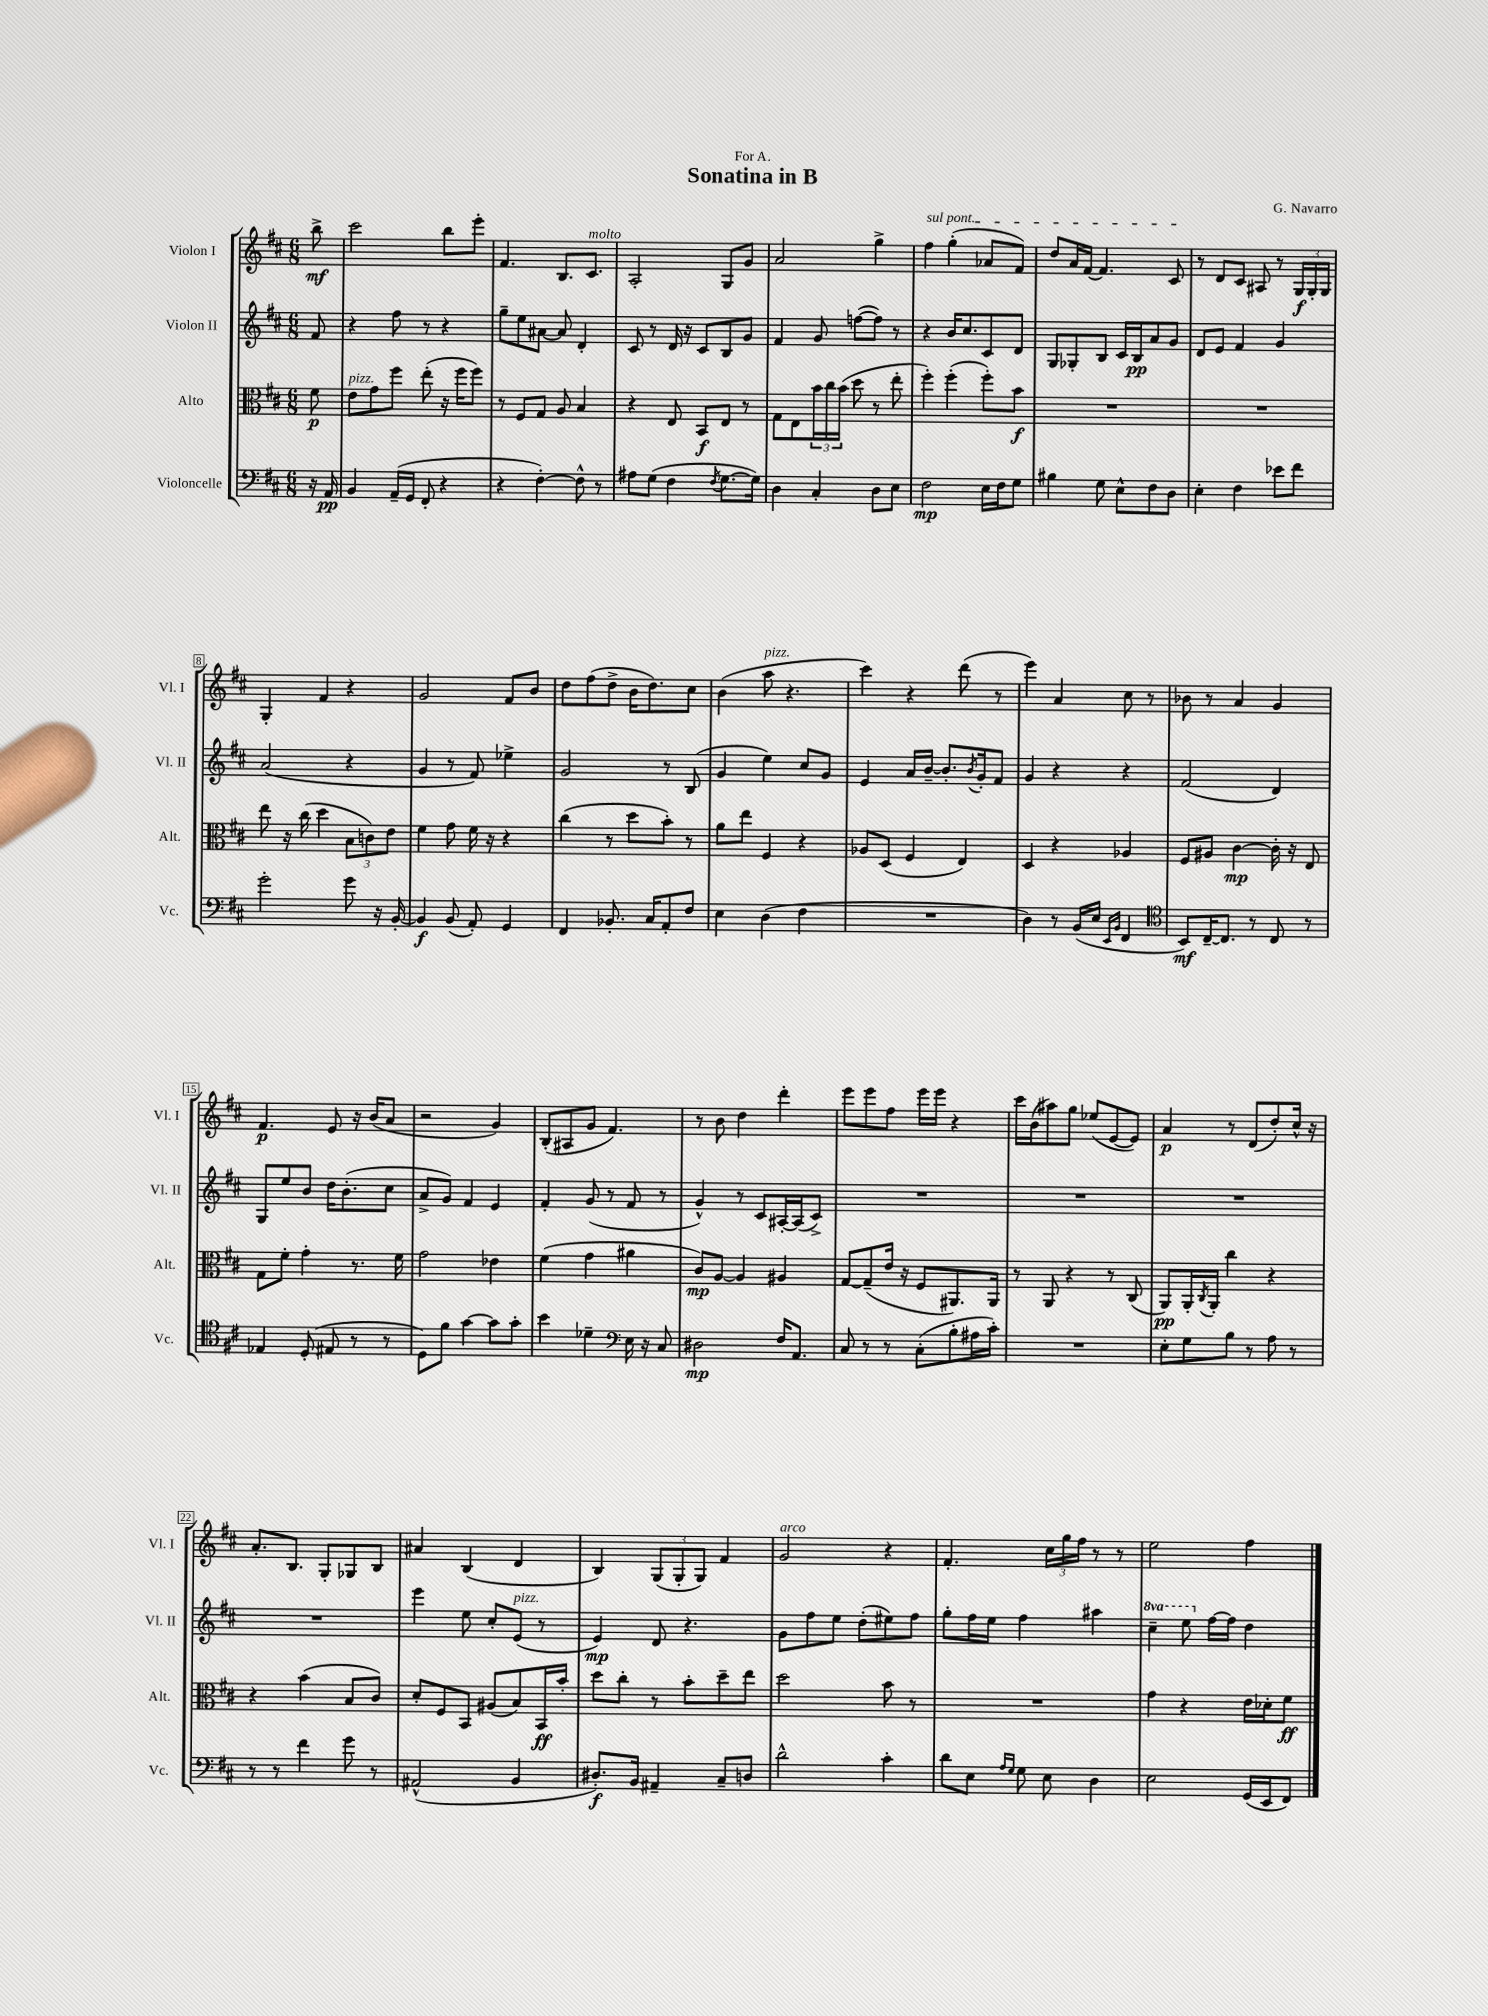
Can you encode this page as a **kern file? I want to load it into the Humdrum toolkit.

**kern	**dynam	**kern	**dynam	**kern	**dynam	**kern	**dynam
*part4	*part4	*part3	*part3	*part2	*part2	*part1	*part1
*staff4	*staff4	*staff3	*staff3	*staff2	*staff2	*staff1	*staff1
*I"Violoncelle	*	*I"Alto	*	*I"Violon II	*	*I"Violon I	*
*I'Vc.	*	*I'Alt.	*	*I'Vl. II	*	*I'Vl. I	*
*clefF4	*	*clefC3	*	*clefG2	*	*clefG2	*
*k[f#c#]	*	*k[f#c#]	*	*k[f#c#]	*	*k[f#c#]	*
*M6/8	*	*M6/8	*	*M6/8	*	*M6/8	*
=	=	=	=	=	=	=	=
16r	.	8f#\	p	8f#/	.	8bb^\	mf
16AA/	pp	.	.	.	.	.	.
=1	=1	=1	=1	=1	=1	=1	=1
!	!	!LO:TX:a:i:t=pizz.	!	!	!	!	!
4BB/	.	8e\L	.	4r	.	2ccc#\	.
.	.	8g\	.	.	.	.	.
(16AA~/LL	.	8ff#\J	.	8ff#\	.	.	.
16GG/JJ	.	.	.	.	.	.	.
8FF#'/	.	(8ee'\	.	8r	.	.	.
4r	.	16r	.	4r	.	8bb\L	.
.	.	16ff#\KL	.	.	.	.	.
.	.	8ff#\J)	.	.	.	8eee'\J	.
=2	=2	=2	=2	=2	=2	=2	=2
4r	.	8r	.	8gg~\L	.	4.f#/	.
.	.	8F#/L	.	8ee\	.	.	.
[4F#'\)	.	8G/J	.	[8a#X\J	.	.	.
.	.	8A/	.	8a#/]	.	8.B/L	.
8F#^^\]	.	4B/	.	4d'/	.	.	.
!	!	!	!	!	!	!LO:TX:a:i:t=molto	!
.	.	.	.	.	.	8.c#/J	.
8r	.	.	.	.	.	.	.
=3	=3	=3	=3	=3	=3	=3	=3
8A#X\L	.	4r	.	8c#/	.	2A'/	.
(8G\J	.	.	.	8r	.	.	.
4F#\	.	8E/	.	16d/	.	.	.
.	.	.	.	16r	.	.	.
.	.	8BB/L	f	8c#/L	.	.	.
8qF#/	.	.	.	.	.	.	.
[8.G\L	.	8E/J	.	8B/	.	8G/L	.
.	.	8r	.	8g/J	.	8g/J	.
16G\Jk])	.	.	.	.	.	.	.
=4	=4	=4	=4	=4	=4	=4	=4
4D\	.	8G\L	.	4f#/	.	2a/	.
.	.	8E\	.	.	.	.	.
4C#'/	.	24b\L	.	8g/	.	.	.
.	.	24cc#\	.	.	.	.	.
.	.	(24b\JJ	.	.	.	.	.
.	.	8dd\	.	([8ffn\L	.	.	.
8D\L	.	8r	.	8ff\J])	.	4gg^\	.
8E\J	.	8ee'\	.	8r	.	.	.
=5	=5	=5	=5	=5	=5	=5	=5
!	!	!	!	!	!	!LO:TX:a:i:t=sul pont.	!
2F#\	mp	4ff#'\)	.	4r	.	4ff#\	.
.	.	(4ff#'\	.	16b/KL	.	(4gg'\	.
.	.	.	.	8.cc#/	.	.	.
16E\LL	.	8ff#'\L)	.	8c#/	.	8a-X/L	.
16F#\J	.	.	.	.	.	.	.
8G\J	.	8b\J	f	8d/J	.	8f#/J)	.
=6	=6	=6	=6	=6	=6	=6	=6
4B#X\	.	2.r	.	8G/L	.	8dd/L	.
.	.	.	.	8G-X'/	.	16a/L	.
.	.	.	.	.	.	[16f#/JJ	.
8G\	.	.	.	8B/J	.	4.f#/]	.
8E^^\L	.	.	.	16c#/LL	.	.	.
.	.	.	.	16B/J	pp	.	.
8F#\	.	.	.	8a/	.	.	.
8D\J	.	.	.	8g/J	.	8c#/	.
=7	=7	=7	=7	=7	=7	=7	=7
4E'\	.	2.r	.	8d/L	.	8r	.
.	.	.	.	8e/J	.	8d/L	.
4F#\	.	.	.	4f#/	.	8c#/J	.
.	.	.	.	.	.	8A#X/	.
8e-X\L	.	.	.	4g/	.	8r	.
8f#\J	.	.	.	.	.	24G/LL	f
.	.	.	.	.	.	24G'/	.
.	.	.	.	.	.	24G/JJ	.
!!LO:LB:g=z
=8	=8	=8	=8	=8	=8	=8	=8
2g'\	.	8ee\	.	(2a/	.	4G'/	.
.	.	16r	.	.	.	.	.
.	.	(16cc#\	.	.	.	.	.
.	.	4dd\	.	.	.	4f#/	.
8g\	.	12B\L	.	4r	.	4r	.
.	.	12cn\)	.	.	.	.	.
16r	.	.	.	.	.	.	.
.	.	12e\J	.	.	.	.	.
[16BB'/	.	.	.	.	.	.	.
=9	=9	=9	=9	=9	=9	=9	=9
4BB/]	f	4f#\	.	4g/	.	2g/	.
(8BB/	.	8g\	.	8r	.	.	.
8AA'/)	.	16f#\	.	8f#/)	.	.	.
.	.	16r	.	.	.	.	.
4GG/	.	4r	.	4ee-X^\	.	8f#/L	.
.	.	.	.	.	.	8b/J	.
=10	=10	=10	=10	=10	=10	=10	=10
4FF#/	.	(4cc#\	.	2g/	.	8dd\L	.
.	.	.	.	.	.	(8ff#\	.
8.BB-X'/	.	8r	.	.	.	8dd^\J	.
.	.	8dd\L	.	.	.	16b\KL	.
16C#/KL	.	.	.	.	.	8.dd\)	.
8AA'/	.	8b'\J)	.	8r	.	.	.
8F#/J	.	8r	.	(8B/	.	8cc#\J	.
=11	=11	=11	=11	=11	=11	=11	=11
4E\	.	8a\L	.	4g/	.	(4b\	.
.	.	8ee\J	.	.	.	.	.
!	!	!	!	!	!	!LO:TX:a:i:t=pizz.	!
(4D\	.	4F#/	.	4ee\)	.	8aa\	.
.	.	.	.	.	.	4.r	.
4F#\	.	4r	.	8cc#/L	.	.	.
.	.	.	.	8g/J	.	.	.
=12	=12	=12	=12	=12	=12	=12	=12
2.r	.	8A-X/L	.	4e/	.	4ccc#\)	.
.	.	(8D/J	.	.	.	.	.
.	.	4F#/	.	16a/LL	.	4r	.
.	.	.	.	[16b~/JJ	.	.	.
.	.	.	.	8.b'/L]	.	.	.
.	.	4E/)	.	.	.	(8ddd\	.
.	.	.	.	8qb/	.	.	.
.	.	.	.	16g'/k	.	.	.
.	.	.	.	8f#/J	.	8r	.
=13	=13	=13	=13	=13	=13	=13	=13
4D\)	.	4D/	.	4g/	.	4eee\)	.
8r	.	4r	.	4r	.	4a/	.
(16BB/LL	.	.	.	.	.	.	.
16E/JJ	.	.	.	.	.	.	.
16qqEE/LL	.	.	.	.	.	.	.
16qqBB/JJ	.	.	.	.	.	.	.
4FF#/	.	4A-X/	.	4r	.	8cc#\	.
.	.	.	.	.	.	8r	.
=14	=14	=14	=14	=14	=14	=14	=14
*clefC4	*	*	*	*	*	*	*
8BB/L)	mf	8F#/L	.	(2f#/	.	8b-X\	.
[16C#~/K	.	8A#X/J	.	.	.	8r	.
8.C#/J]	.	.	.	.	.	.	.
.	.	[4c#\	mp	.	.	4a/	.
8r	.	.	.	.	.	.	.
8C#/	.	16c#'\]	.	4d/)	.	4g/	.
.	.	16r	.	.	.	.	.
8r	.	8E/	.	.	.	.	.
!!LO:LB:g=z
=15	=15	=15	=15	=15	=15	=15	=15
4E-X/	.	8G\L	.	8G/L	.	4.f#/	p
.	.	8f#'\J	.	8ee/	.	.	.
(8D'/	.	4g'\	.	8b/J	.	.	.
8E#X/	.	.	.	16dd\KL	.	8e/	.
.	.	.	.	(8.b'\	.	.	.
8r	.	8.r	.	.	.	16r	.
.	.	.	.	.	.	(16b/KL	.
8r	.	.	.	8cc#\J	.	8a/J	.
.	.	16f#\	.	.	.	.	.
=16	=16	=16	=16	=16	=16	=16	=16
8D\L)	.	2g\	.	8a^/L	.	2r	.
8f#\J	.	.	.	8g/J)	.	.	.
[4g\	.	.	.	4f#/	.	.	.
8g\L]	.	4e-X\	.	4e/	.	4g/)	.
8g'\J	.	.	.	.	.	.	.
=17	=17	=17	=17	=17	=17	=17	=17
4b\	.	(4f#\	.	4f#'/	.	(8B'/L	.
.	.	.	.	.	.	8A#X/	.
4d-X~\	.	4g\	.	(8g/	.	8g/J	.
.	.	.	.	8r	.	4.f#/)	.
*clefF4	*	*	*	*	*	*	*
16E\	.	4a#X\	.	8f#/	.	.	.
16r	.	.	.	.	.	.	.
8C#/	.	.	.	8r	.	.	.
=18	=18	=18	=18	=18	=18	=18	=18
2D#X\	mp	8c#/L)	mp	4g^^/)	.	8r	.
.	.	[8A/J	.	.	.	8b\	.
.	.	4A/]	.	8r	.	4dd\	.
.	.	.	.	8c#/L	.	.	.
16F#/KL	.	4A#X/	.	[16A#X'/L	.	4ddd'\	.
8.AA/J	.	.	.	(16A#/J]	.	.	.
.	.	.	.	8c#^/J)	.	.	.
=19	=19	=19	=19	=19	=19	=19	=19
8C#/	.	[8G/L	.	2.r	.	8eee\L	.
8r	.	(8G~/]	.	.	.	8eee\	.
8r	.	16e/Jk	.	.	.	8ff#\J	.
.	.	16r	.	.	.	.	.
(8C#'\L	.	8F#/L	.	.	.	16eee\LL	.
.	.	.	.	.	.	16eee\JJ	.
8B'\	.	8.AA#X/)	.	.	.	4r	.
16A#X\L	.	.	.	.	.	.	.
16c#'\JJ)	.	16AA#/Jk	.	.	.	.	.
=20	=20	=20	=20	=20	=20	=20	=20
2.r	.	8r	.	2.r	.	16ccc#\LL	.
.	.	.	.	.	.	(16b\J	.
.	.	8AA/	.	.	.	8aa#X\)	.
.	.	4r	.	.	.	8gg\J	.
.	.	.	.	.	.	(8ee-X/L	.
.	.	8r	.	.	.	[8e/	.
.	.	(8C#/	.	.	.	8e/J])	.
=21	=21	=21	=21	=21	=21	=21	=21
8E'\L	.	8AA/L)	pp	2.r	.	4a/	p
8G\	.	16AA'/L	.	.	.	.	.
.	.	8qC#/	.	.	.	.	.
.	.	16AA'/JJ	.	.	.	.	.
8B\J	.	4cc#\	.	.	.	8r	.
8r	.	.	.	.	.	(8d/L	.
8A\	.	4r	.	.	.	8dd'/)	.
8r	.	.	.	.	.	16cc#^^/Jk	.
.	.	.	.	.	.	16r	.
!!LO:LB:g=z
=22	=22	=22	=22	=22	=22	=22	=22
8r	.	4r	.	2.r	.	8.a'/L	.
8r	.	.	.	.	.	.	.
.	.	.	.	.	.	8.B/J	.
4f#\	.	(4b\	.	.	.	.	.
.	.	.	.	.	.	8G'/L	.
8g\	.	8B/L	.	.	.	8G-X/	.
8r	.	8c#/J)	.	.	.	8B/J	.
=23	=23	=23	=23	=23	=23	=23	=23
(2AA#X^^/	.	8d'/L	.	4eee\	.	4a#X/	.
.	.	8F#/	.	.	.	.	.
.	.	8BB/J	.	8ee\	.	(4B/	.
.	.	(8A#X/L	.	8cc#'/L	.	.	.
!	!	!	!	!LO:TX:a:i:t=pizz.	!	!	!
4BB/	.	8B/)	.	(8e/J	.	4d/	.
.	.	16BB/L	ff	8r	.	.	.
.	.	16b'/JJ	.	.	.	.	.
=24	=24	=24	=24	=24	=24	=24	=24
8.D#X'/L)	f	8dd\L	.	4e/)	mp	4B/)	.
.	.	8cc#'\J	.	.	.	.	.
16BB/Jk	.	.	.	.	.	.	.
4AA#X~/	.	8r	.	8d/	.	(12G/L	.
.	.	.	.	.	.	12G'/	.
.	.	8b'\L	.	4.r	.	.	.
.	.	.	.	.	.	12G/J)	.
8C#~/L	.	8dd~\	.	.	.	4f#/	.
8Dn/J	.	8ee\J	.	.	.	.	.
=25	=25	=25	=25	=25	=25	=25	=25
!	!	!	!	!	!	!LO:TX:a:i:t=arco	!
2d^^\	.	2dd\	.	8g\L	.	2g/	.
.	.	.	.	8ff#\	.	.	.
.	.	.	.	8ee\J	.	.	.
.	.	.	.	(8dd'\L	.	.	.
4c#'\	.	8b\	.	8ee#X\)	.	4r	.
.	.	8r	.	8ff#\J	.	.	.
=26	=26	=26	=26	=26	=26	=26	=26
8d\L	.	2.r	.	8gg'\L	.	4.f#'/	.
8E\J	.	.	.	16ff#\L	.	.	.
.	.	.	.	16ee\JJ	.	.	.
16qqA/LL	.	.	.	.	.	.	.
16qqG/JJ	.	.	.	.	.	.	.
8G\	.	.	.	4ff#\	.	.	.
8E\	.	.	.	.	.	24cc#\LL	.
.	.	.	.	.	.	24gg\	.
.	.	.	.	.	.	24ff#\JJ	.
4D\	.	.	.	4aa#X\	.	8r	.
.	.	.	.	.	.	8r	.
=27	=27	=27	=27	=27	=27	=27	=27
*	*	*	*	*8va	*	*	*
2E\	.	4g\	.	4ccc#~\	.	2ee\	.
.	.	4r	.	8eee\	.	.	.
*	*	*	*	*X8va	*	*	*
.	.	.	.	[16ff#\LL	.	.	.
.	.	.	.	16ff#\JJ]	.	.	.
(16GG/LL	.	16e\LL	.	4dd\	.	4ff#\	.
16EE/J	.	16d-X'\J	.	.	.	.	.
8FF#/J)	.	8f#\J	ff	.	.	.	.
==	==	==	==	==	==	==	==
*-	*-	*-	*-	*-	*-	*-	*-
